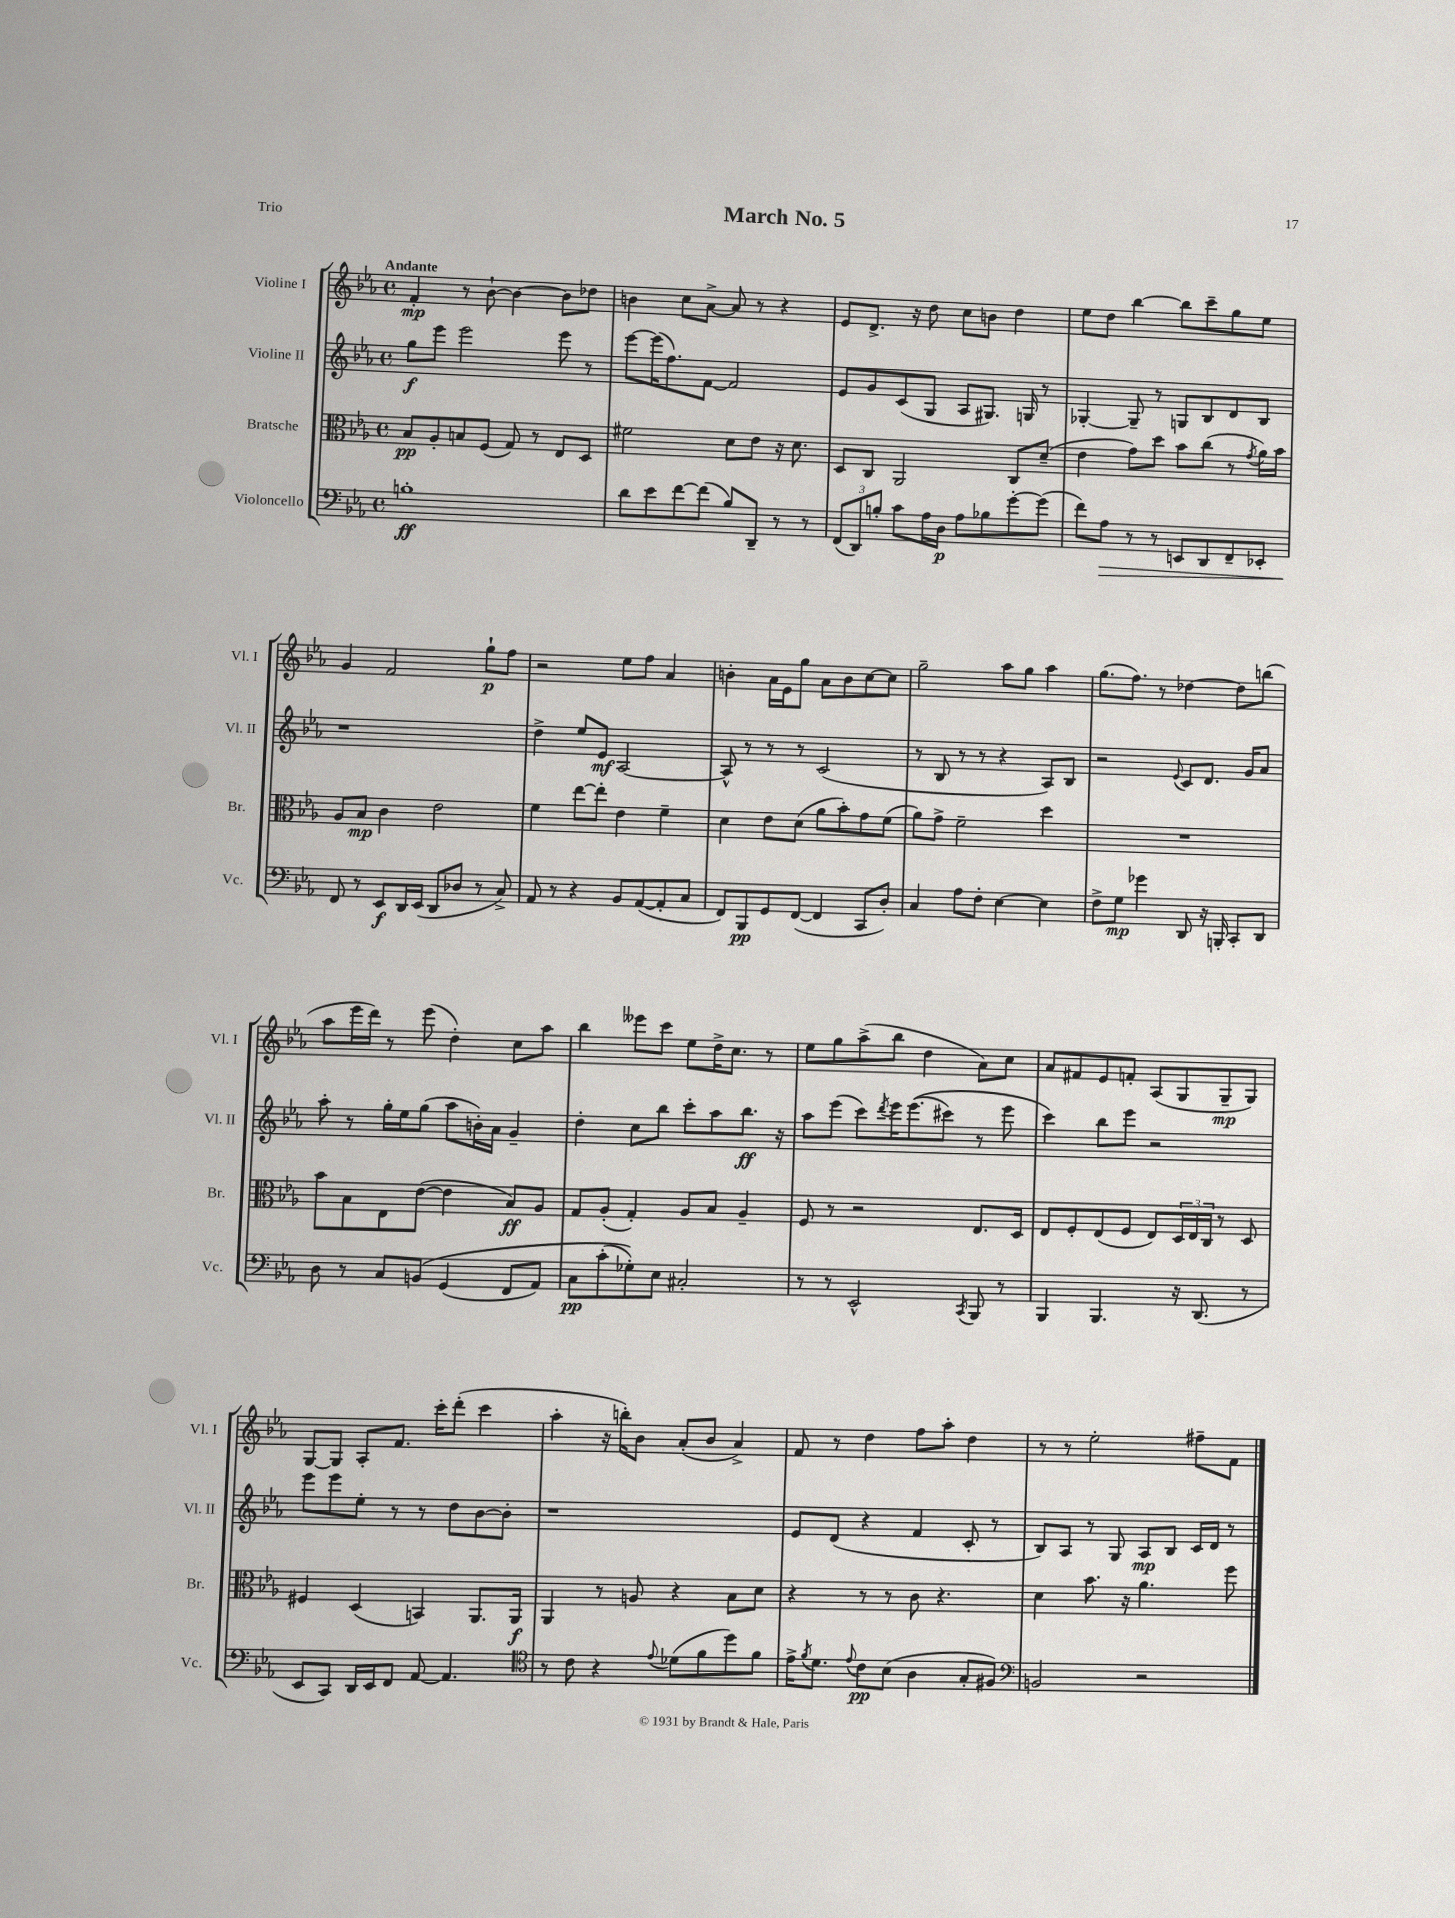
\header { title = "March No. 5" piece = "Trio" }
<<
\new StaffGroup <<
\new Staff = "s0" \with { instrumentName = "Violine I" shortInstrumentName = "Vl. I" } {
    \clef treble \key ees \major \defaultTimeSignature \time 4/4 \tempo "Andante"
    f'4-.\mp r8 bes'8~-! bes'4~ bes'8 des''8 |
    b'4 c''8 aes'8~-> aes'8 r8 r4 |
    ees'8 d'8.-> r16 d''8 c''8 b'8 d''4 |
    ees''8 d''8 bes''4~ bes''8 c'''8-- g''8 ees''8 |
    g'4 f'2 g''8-!\p f''8 |
    r2 ees''8 f''8 aes'4 |
    b'4-. aes'16 ees'16 g''8 aes'8 b'8 c''8~ c''8 |
    g''2-- aes''8 g''8 aes''4 |
    g''8.( f''8.) r8 des''4~ des''8 b''8( |
    aes''8 ees'''16 d'''16) r8 ees'''8( d''4-.) c''8 aes''8 |
    bes''4 eeses'''8 c'''8 ees''8 d''16-> c''8. r8 |
    ees''8 g''8 aes''8->( bes''8 d''4 aes'8) c''8 |
    aes'8 fis'8 ees'8 f'8-. aes8( g8 g8--\mp g8) |
    g8~ g8 aes8-. f'8. c'''16-. d'''8-.( c'''4 |
    aes''4-. r16 b''16-.) bes'8 aes'8-.( bes'8 aes'4->) |
    f'8 r8 d''4 f''8 aes''8-. d''4 |
    r8 r8 ees''2-. fis''8-- f'8 \bar "|." |
}
\new Staff = "s1" \with { instrumentName = "Violine II" shortInstrumentName = "Vl. II" } {
    \clef treble \key ees \major \defaultTimeSignature \time 4/4
    g''8\f ees'''8 ees'''2 ees'''8 r8 |
    ees'''8~ ees'''16( f''8.) f'8~ f'2 |
    ees'8 g'8 c'8( g8 aes8 gis8.) g16 r8 |
    ges4~-. ges8-- r8 g8 bes8 d'8 bes8 |
    r1 |
    d''4-> ees''8 ees'8\mf aes2~ |
    aes8-^ r8 r8 r8 c'2( |
    r8 bes8 r8 r8 r4 aes8) bes8 |
    r2 \appoggiatura { ees'8 } c'8 d'8. g'16 aes'8 |
    aes''8-. r8 g''16-. ees''16 g''8( aes''8 b'16-.) aes'16 g'4-- |
    d''4-. c''8 bes''8 c'''8-. aes''8 bes''8.\ff r16 |
    aes''8 ees'''8( c'''8) \acciaccatura { d'''8 } ees'''16 ees'''8.(\( cis'''8) r8 ees'''8 |
    c'''4\) bes''8 ees'''8 r2 |
    ees'''8 ees'''8 ees''8-. r8 r8 d''8 bes'8~ bes'8-. |
    r1 |
    ees'8 d'8( r4 f'4 c'8-. r8 |
    bes8) aes8 r8 g8 aes8\mp bes8 c'16 d'16 r8 \bar "|." |
}
\new Staff = "s2" \with { instrumentName = "Bratsche" shortInstrumentName = "Br." } {
    \clef alto \key ees \major \defaultTimeSignature \time 4/4
    bes8\pp aes8-. b8 f8( g8) r8 ees8 d8 |
    fis'2 d'8 ees'8 r16 d'8. |
    d8 c8 aes,2 c8 d'8--( |
    ees'4 g'8) d''8 bes'8 c''8( r8 \acciaccatura { g'8 } aes'16) bes'16 |
    aes8 bes8\mp c'4 ees'2 |
    f'4 ees''8~ ees''8-. ees'4 f'4-- |
    d'4 ees'8 d'8( aes'8 bes'8-.) g'8 f'8( |
    aes'8) g'8-> f'2-- d''4 |
    R1 |
    bes'8 bes8 ees8 ees'8~( ees'4 bes8\ff) aes8 |
    g8 aes8-.( g4-.) aes8 bes8 aes4-- |
    f8 r8 r2 ees8. d16 |
    ees8 f8-. ees8( f8 ees8) \tuplet 3/2 { d16 ees16 c16 } r8 d8 |
    fis4 d4( b,4) aes,8. aes,16\f |
    aes,4 r8 a8 r4 bes8 d'8 |
    r4 r8 r8 c'8 r4. |
    d'4 bes'8. r16 aes'4. f''8 \bar "|." |
}
\new Staff = "s3" \with { instrumentName = "Violoncello" shortInstrumentName = "Vc." } {
    \clef bass \key ees \major \defaultTimeSignature \time 4/4
    b1-.\ff |
    d'8 ees'8 f'8~ f'8( bes8) d,8-- r8 r8 |
    \tuplet 3/2 { f,8( d,8) b8-. } c'8 aes16 d16\p aes8 bes8 g'8~-. g'8( |
    f'8) aes8\> r8 r8 e,8 d,8 f,8-- ees,8-. |
    f,8\! r8 ees,8\f d,16 ees,16( d,8 des8 r8 c8->) |
    aes,8 r8 r4 bes,8 aes,8~( aes,8-. c8 |
    f,8) bes,,8\pp g,8 f,8~( f,4 c,8 d8-.) |
    c4 aes8 f8-. ees4~ ees4 |
    f8-> g8\mp ges'4 d,8 r16 b,,16-. c,8-. d,8 |
    d8 r8 c8 b,8\( g,4( f,8 aes,8) |
    c8\pp c'8-.( ges8-.)\) ees8 cis2-. |
    r8 r8 ees,2-^ \acciaccatura { c,8 } bes,,8 r8 |
    bes,,4 bes,,4. r16 d,8.( r8 |
    ees,8 c,8) d,16 ees,16 f,8 aes,8~ aes,4. |
    \clef tenor r8 c'8 r4 \appoggiatura { ees'8 } des'8( f'8 d''8) f'8 |
    ees'16-> \acciaccatura { f'8 } d'8. \appoggiatura { ees'8 } c'8\pp bes8( aes4 g8-. fis8) |
    \clef bass b,2 r2 \bar "|." |
}
>>
>>
\layout { \context { \Score \remove "Bar_number_engraver" } }
